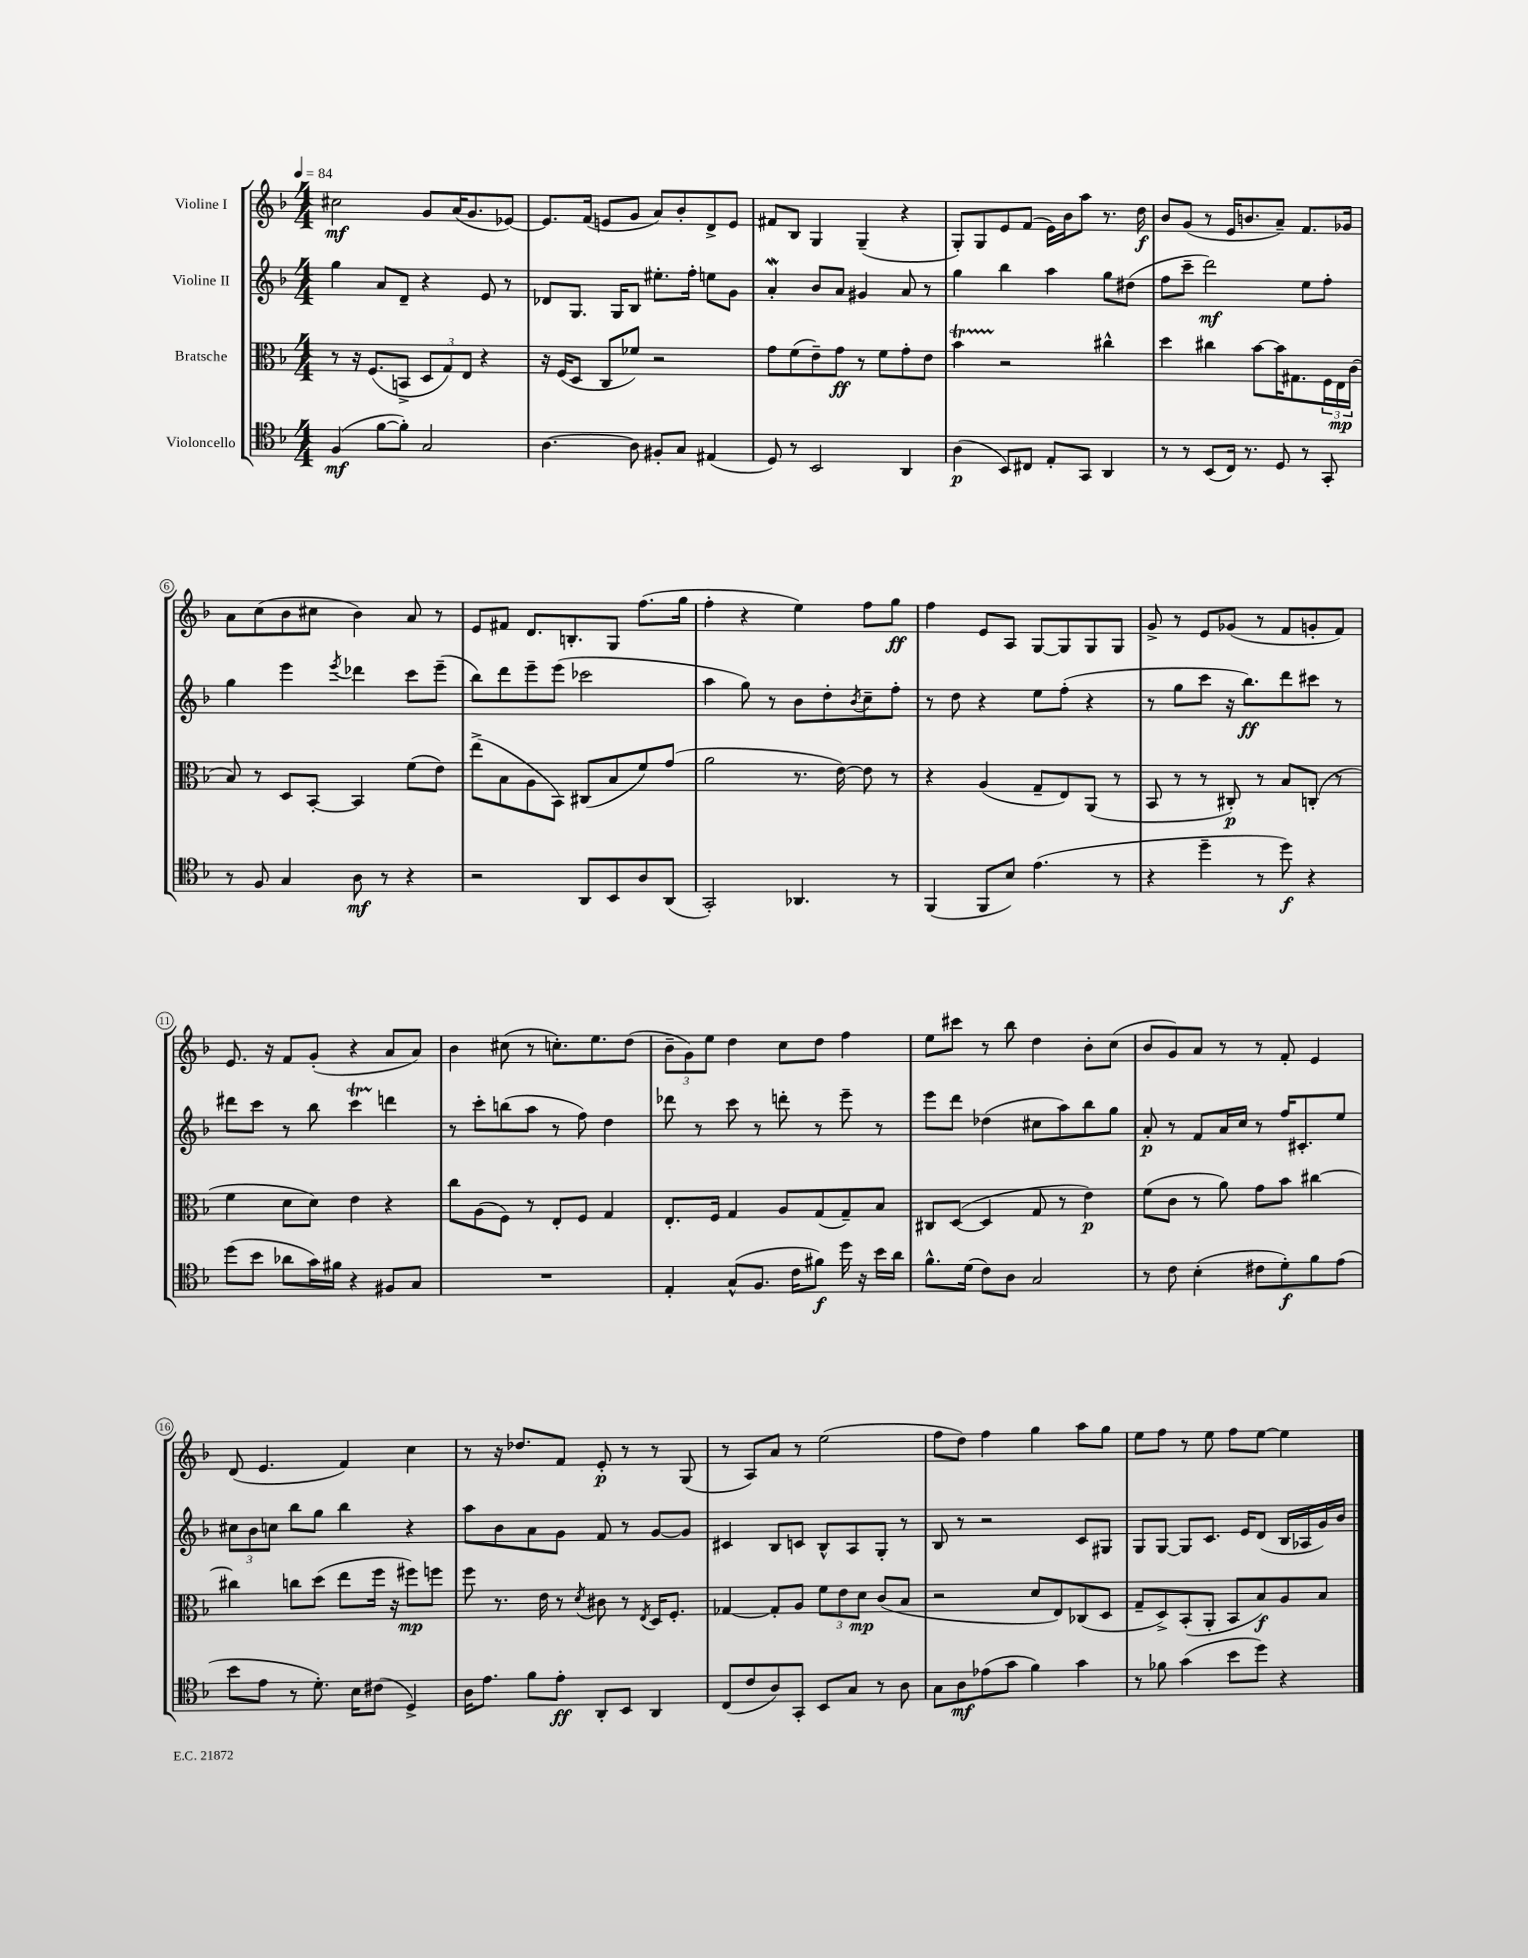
<<
\new StaffGroup <<
\new Staff = "s0" \with { instrumentName = "Violine I" } {
    \clef treble \key f \major \numericTimeSignature \time 4/4 \tempo 4 = 84
    cis''2\mf g'8 a'16( g'8. ees'8~) |
    ees'8. f'16( e'8 g'8 a'8) bes'8-. d'8-> e'8 |
    fis'8 bes8 g4 g4--( r4 |
    g8-.) g8 e'8 f'8( e'16) bes'16 a''8 r8. d''16\f |
    bes'8 g'8( r8 e'16 b'8. a'8--) f'8. ges'16 |
    a'8 c''8( bes'8 cis''8 bes'4) a'8 r8 |
    e'8 fis'8 d'8. b8.-. g8 f''8.( g''16 |
    f''4-. r4 e''4) f''8 g''8\ff |
    f''4 e'8 a8 g8~ g8 g8 g8 |
    g'8-> r8 e'8 ges'8( r8 f'8 g'8-. f'8) |
    e'8. r16 f'8 g'8-.( r4 a'8 a'8) |
    bes'4 cis''8( r8 c''8.-.) e''8. d''8( |
    \tuplet 3/2 { bes'8-- g'8) e''8 } d''4 c''8 d''8 f''4 |
    e''8 cis'''8 r8 bes''8 d''4 bes'8-. c''8( |
    bes'8 g'8) a'8 r8 r8 f'8-. e'4 |
    d'8( e'4. f'4) c''4 |
    r8 r16 des''8. f'8 e'8-.\p r8 r8 g8( |
    r8 a8) a'8 r8 e''2( |
    f''8 d''8) f''4 g''4 a''8 g''8 |
    e''8 f''8 r8 e''8 f''8 e''8~ e''4 \bar "|." |
}
\new Staff = "s1" \with { instrumentName = "Violine II" } {
    \clef treble \key f \major \numericTimeSignature \time 4/4
    g''4 a'8 d'8-- r4 e'8 r8 |
    des'8 g8. g16 bes8 eis''8.-. f''16-. e''8 g'8 |
    a'4-.\mordent bes'8 a'8 gis'4 a'8 r8 |
    g''4 bes''4 a''4 g''8 dis''8( |
    f''8 c'''8-- d'''2\mf) e''8 f''8-. |
    g''4 e'''4 \acciaccatura { e'''8 } des'''4 c'''8 e'''8--( |
    bes''8) d'''8 e'''8-- e'''8( ces'''2 |
    a''4 g''8) r8 bes'8 d''8-. \acciaccatura { bes'8 } c''8-- f''8-. |
    r8 d''8 r4 e''8 f''8-.( r4 |
    r8 g''8 c'''8 r16 bes''8.\ff) d'''8 cis'''8 r8 |
    dis'''8 c'''8 r8 bes''8 c'''4\startTrillSpan d'''4\stopTrillSpan |
    r8 c'''8-. b''8( a''8 r8 f''8) d''4 |
    des'''8 r8 c'''8 r8 d'''8-. r8 e'''8-- r8 |
    e'''8 d'''8 des''4( cis''8 a''8) bes''8 g''8 |
    a'8-.\p r8 f'8 a'16 c''16 r8 f''16 cis'8.-. e''8 |
    \tuplet 3/2 { cis''8 bes'8 c''8 } bes''8 g''8 bes''4 r4 |
    a''8 bes'8 a'8 g'8 f'8 r8 g'8~ g'8 |
    cis'4 bes8 c'8 bes8-^ a8 g8-. r8 |
    bes8 r8 r2 c'8 gis8 |
    g8 g8~ g8 c'8. e'16 d'8( bes16 aes16 g'16) bes'16 \bar "|." |
}
\new Staff = "s2" \with { instrumentName = "Bratsche" } {
    \clef alto \key f \major \numericTimeSignature \time 4/4
    r8 r16 f8.( b,8-> \tuplet 3/2 { d8 g8) e8 } r4 |
    r16 f16( d8 c8 fes'8) r2 |
    g'8 f'8( e'8--) g'8\ff r8 f'8 g'8-. e'8 |
    bes'4\startTrillSpan r2\stopTrillSpan cis''4-^ |
    d''4 cis''4 bes'8~ bes'16 gis8. \tuplet 3/2 { f16 e16\mp c'16( } |
    bes8) r8 d8 bes,8~-. bes,4 f'8( e'8) |
    e''8->( bes8 a8 bes,8) cis8( bes8 f'8) g'8( |
    a'2 r8. e'16~) e'8 r8 |
    r4 a4( g8-- e8) a,8( r8 |
    bes,8 r8 r8 cis8-.\p) r8 bes8 c8-.( r8 |
    f'4 d'8 d'8) e'4 r4 |
    c''8 a8( f8) r8 e8-. f8 g4 |
    e8.-. f16 g4 a8 g8( g8--) bes8 |
    cis8 d8~( d4 g8 r8 e'4\p) |
    f'8( c'8 r8 a'8) g'8 bes'8 cis''4~ |
    cis''4 c''8 d''8( e''8 f''16 r16 fis''8\mp) f''8 |
    f''8 r8. e'16 r8 \acciaccatura { d'8 } cis'8 r8 \acciaccatura { e8 } d16 f8.-. |
    ges4~ ges8-. a8 \tuplet 3/2 { f'8 e'8 d'8\mp } c'8( bes8 |
    r2 d'8 e8) ces8( d8 |
    g8-- d8->) bes,8-.( a,8-. bes,8 bes8\f) a8 bes8 \bar "|." |
}
\new Staff = "s3" \with { instrumentName = "Violoncello" } {
    \clef tenor \key f \major \numericTimeSignature \time 4/4
    f4\mf( f'8~ f'8-.) g2 |
    a4.~ a8 fis8-. g8 eis4( |
    d8) r8 bes,2 a,4 |
    a4\p( bes,8) cis8 e8-. g,8 a,4 |
    r8 r8 bes,8( c16) r8. d8 r8 g,8-. |
    r8 f8 g4 a8\mf r8 r4 |
    r2 a,8 bes,8 a8 a,8( |
    g,2-.) aes,4. r8 |
    f,4( f,8 bes8) e'4.( r8 |
    r4 d''4-- r8 d''8\f) r4 |
    d''8( bes'8 aes'8 g'16) fis'16 r4 fis8 g8 |
    R1 |
    e4-. g8-^( f8. c'16 fis'8\f) d''16 r16 bes'16 a'16 |
    f'8.-^ d'16( c'8) a8 g2 |
    r8 c'8 bes4-.( cis'8 d'8-.\f) f'8 e'8( |
    bes'8 e'8 r8 d'8.-.) bes16 cis'8( d4->) |
    a16 e'8. f'8 e'8-.\ff a,8-. bes,8 a,4 |
    c8( c'8 a8) g,8-. bes,8 g8 r8 a8 |
    g8 a8\mf ees'8( g'8 f'4) g'4 |
    r8 fes'8 g'4( bes'8 d''8) r4 \bar "|." |
}
>>
>>
\layout { \context { \Score \override BarNumber.stencil = #(make-stencil-circler 0.1 0.3 ly:text-interface::print) } }
